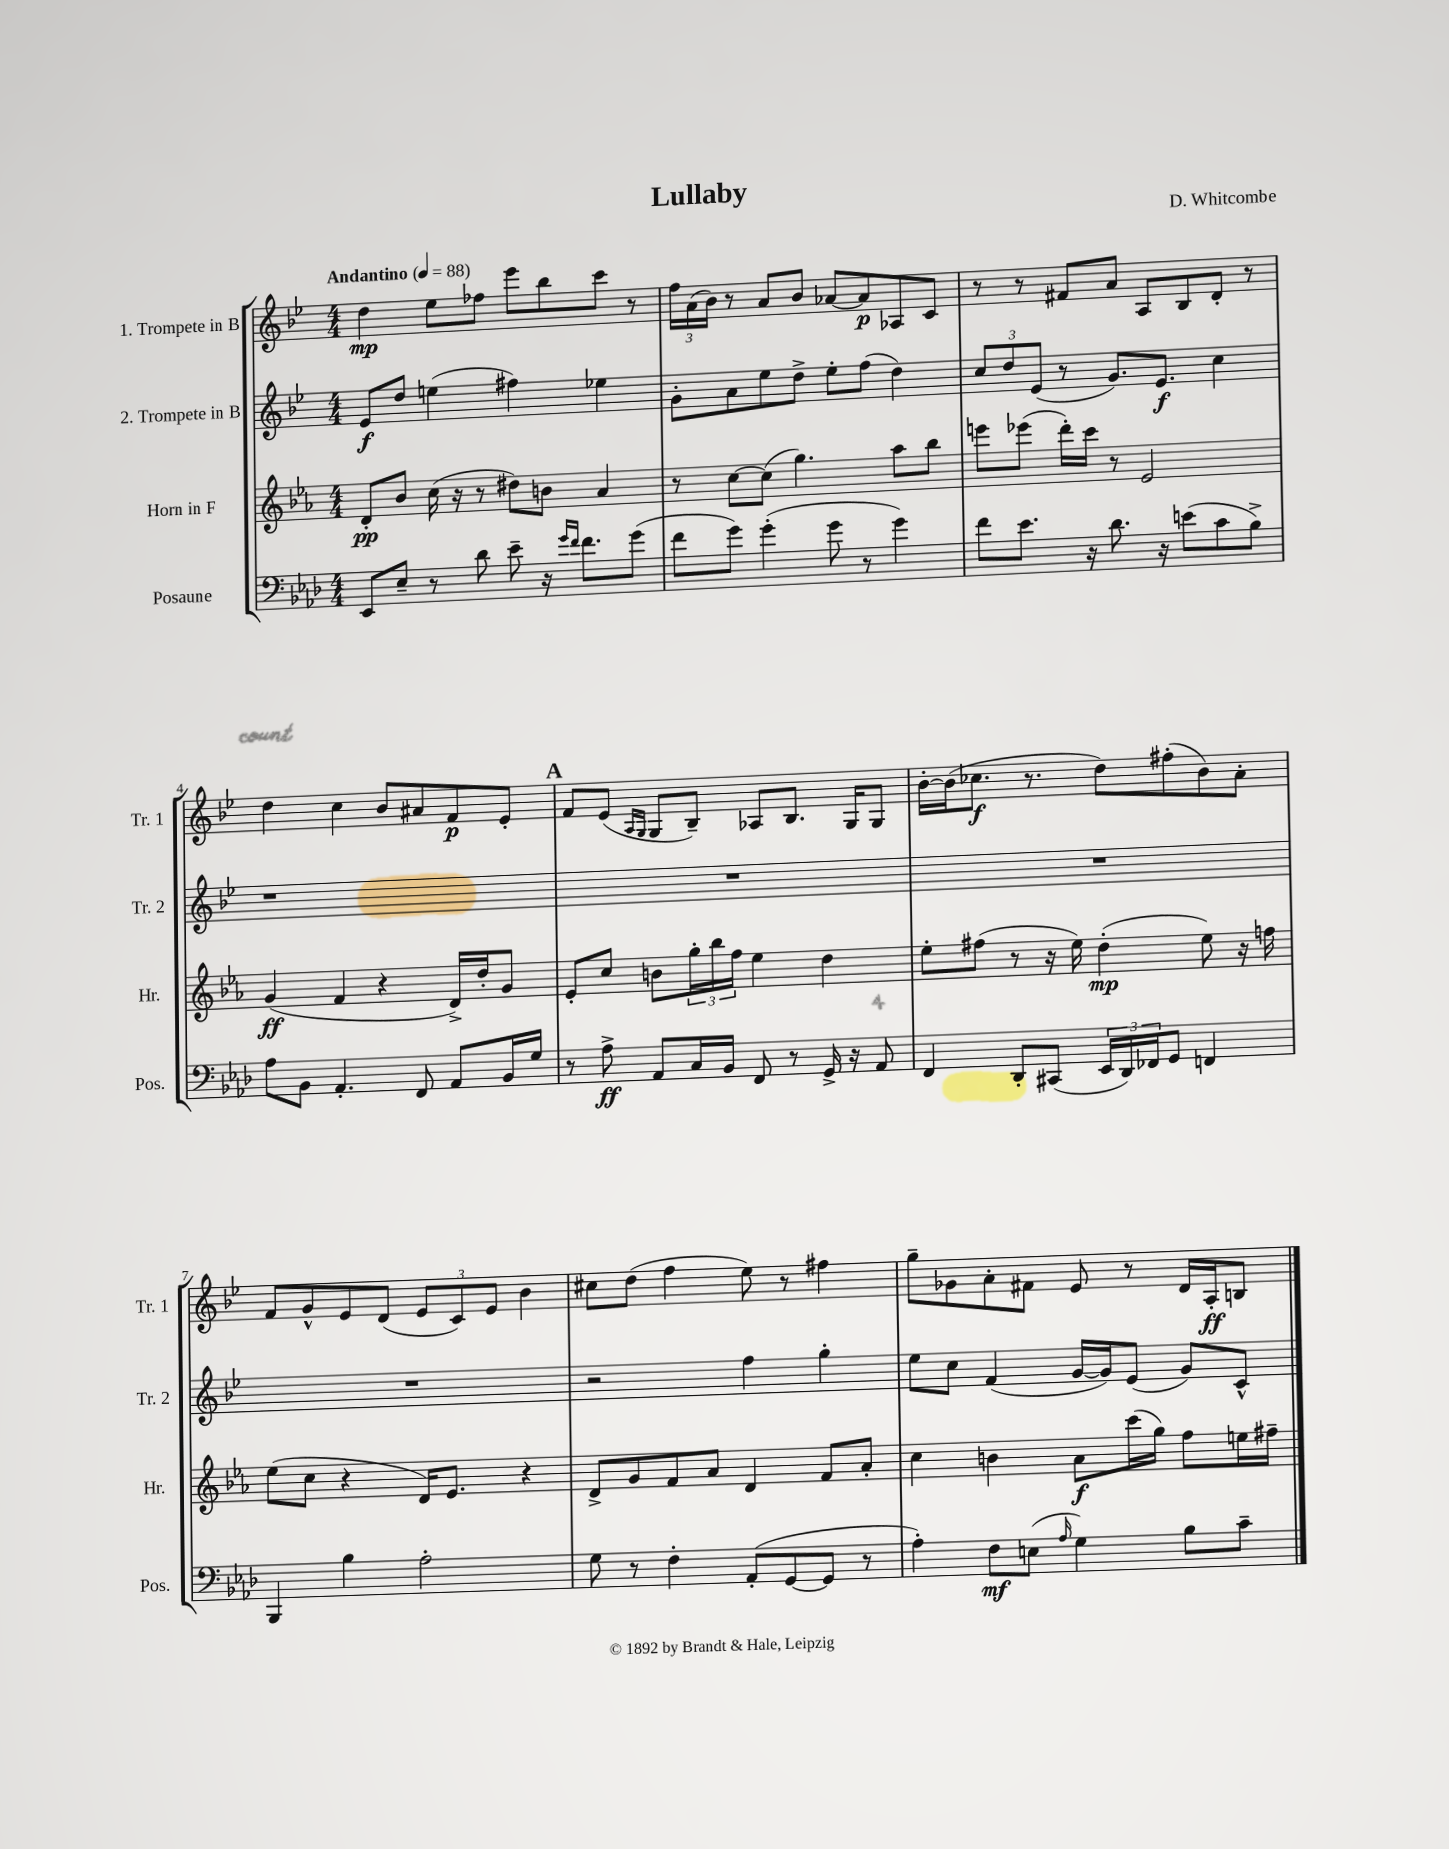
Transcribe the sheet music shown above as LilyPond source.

\header { title = "Lullaby" composer = "D. Whitcombe" }
<<
\new StaffGroup <<
\new Staff = "s0" \with { instrumentName = "1. Trompete in B" shortInstrumentName = "Tr. 1" } {
    \clef treble \key bes \major \numericTimeSignature \time 4/4 \tempo "Andantino" 4 = 88
    d''4\mp ees''8 fes''8 ees'''8 bes''8 c'''8 r8 |
    \tuplet 3/2 { f''16 a'16( bes'16) } r8 a'8 bes'8 aes'8~ aes'8\p aes8 c'8 |
    r8 r8 fis'8 a'8 a8 bes8 d'8-. r8 |
    d''4 c''4 bes'8 ais'8 f'8\p ees'8-. |
    \mark \markup { \bold "A" } f'8 ees'8( \grace { a16 g16 } g8 bes8--) aes8 bes8. g16 g8 |
    bes'16~-. bes'16( ces''8.\f r8. d''8) fis''8-.( bes'8) a'8-. |
    f'8 g'8-^ ees'8 d'8( \tuplet 3/2 { ees'8 c'8) ees'8 } bes'4 |
    cis''8 d''8( f''4 ees''8) r8 fis''4 |
    g''8-- ges'8 a'8-. fis'8 ees'8 r8 d'16 a16-.\ff b8 \bar "|." |
}
\new Staff = "s1" \with { instrumentName = "2. Trompete in B" shortInstrumentName = "Tr. 2" } {
    \clef treble \key bes \major \numericTimeSignature \time 4/4
    ees'8\f d''8 e''4( fis''4) ees''4 |
    g'8-. a'8 ees''8 d''8-> ees''8-. f''8( d''4) |
    \tuplet 3/2 { c''8 d''8 ees'8( } r8 g'8.) ees'8.\f c''4 |
    r1 |
    \mark \markup { \bold "A" } R1 |
    R1 |
    R1 |
    r2 f''4 g''4-. |
    ees''8 c''8 f'4( g'16~ g'16) ees'8( g'8) c'8-^ \bar "|." |
}
\new Staff = "s2" \with { instrumentName = "Horn in F" shortInstrumentName = "Hr." } {
    \clef treble \key ees \major \numericTimeSignature \time 4/4
    d'8-.\pp bes'8 c''16( r16 r8 dis''8) b'8 aes'4 |
    r8 c''8~ c''8( g''4.) aes''8 bes''8 |
    e'''8 ees'''8( d'''16-.) c'''16 r8 ees'2 |
    g'4\ff( f'4 r4 d'16->) d''16-. g'8 |
    \mark \markup { \bold "A" } ees'8-. c''8 b'8 \tuplet 3/2 { g''16-. bes''16 f''16 } ees''4 d''4 |
    ees''8-. fis''8( r8 r16 ees''16) d''4-.\mp( ees''8) r16 f''16 |
    ees''8( c''8 r4 d'16) ees'8. r4 |
    d'8-> g'8 f'8 aes'8 d'4 f'8 aes'8-. |
    c''4 b'4 aes'8\f c'''16( g''16) f''8 e''16 fis''16-- \bar "|." |
}
\new Staff = "s3" \with { instrumentName = "Posaune" shortInstrumentName = "Pos." } {
    \clef bass \key aes \major \numericTimeSignature \time 4/4
    ees,8 ees8-- r8 des'8 ees'8-- r16 \grace { g'16 f'16 } f'8. g'8( |
    f'8 g'8) g'4-.( g'8 r8 g'4) |
    f'8 ees'8. r16 des'8. r16 e'8( c'8 bes8->) |
    aes8 bes,8 aes,4.-. f,8 aes,8 bes,16 g16 |
    \mark \markup { \bold "A" } r8 aes8->\ff aes,8 c16 bes,16 f,8 r8 g,16-> r16 aes,8 |
    f,4 des,8-. cis,8( \tuplet 3/2 { ees,16 des,16) fes,16 } g,8 f,4 |
    bes,,4 bes4 aes2-. |
    g8 r8 f4-. aes,8-.( g,8~ g,8 r8 |
    aes4-.) f8\mf e8( \grace { aes16 } g4) bes8 c'8-- \bar "|." |
}
>>
>>
